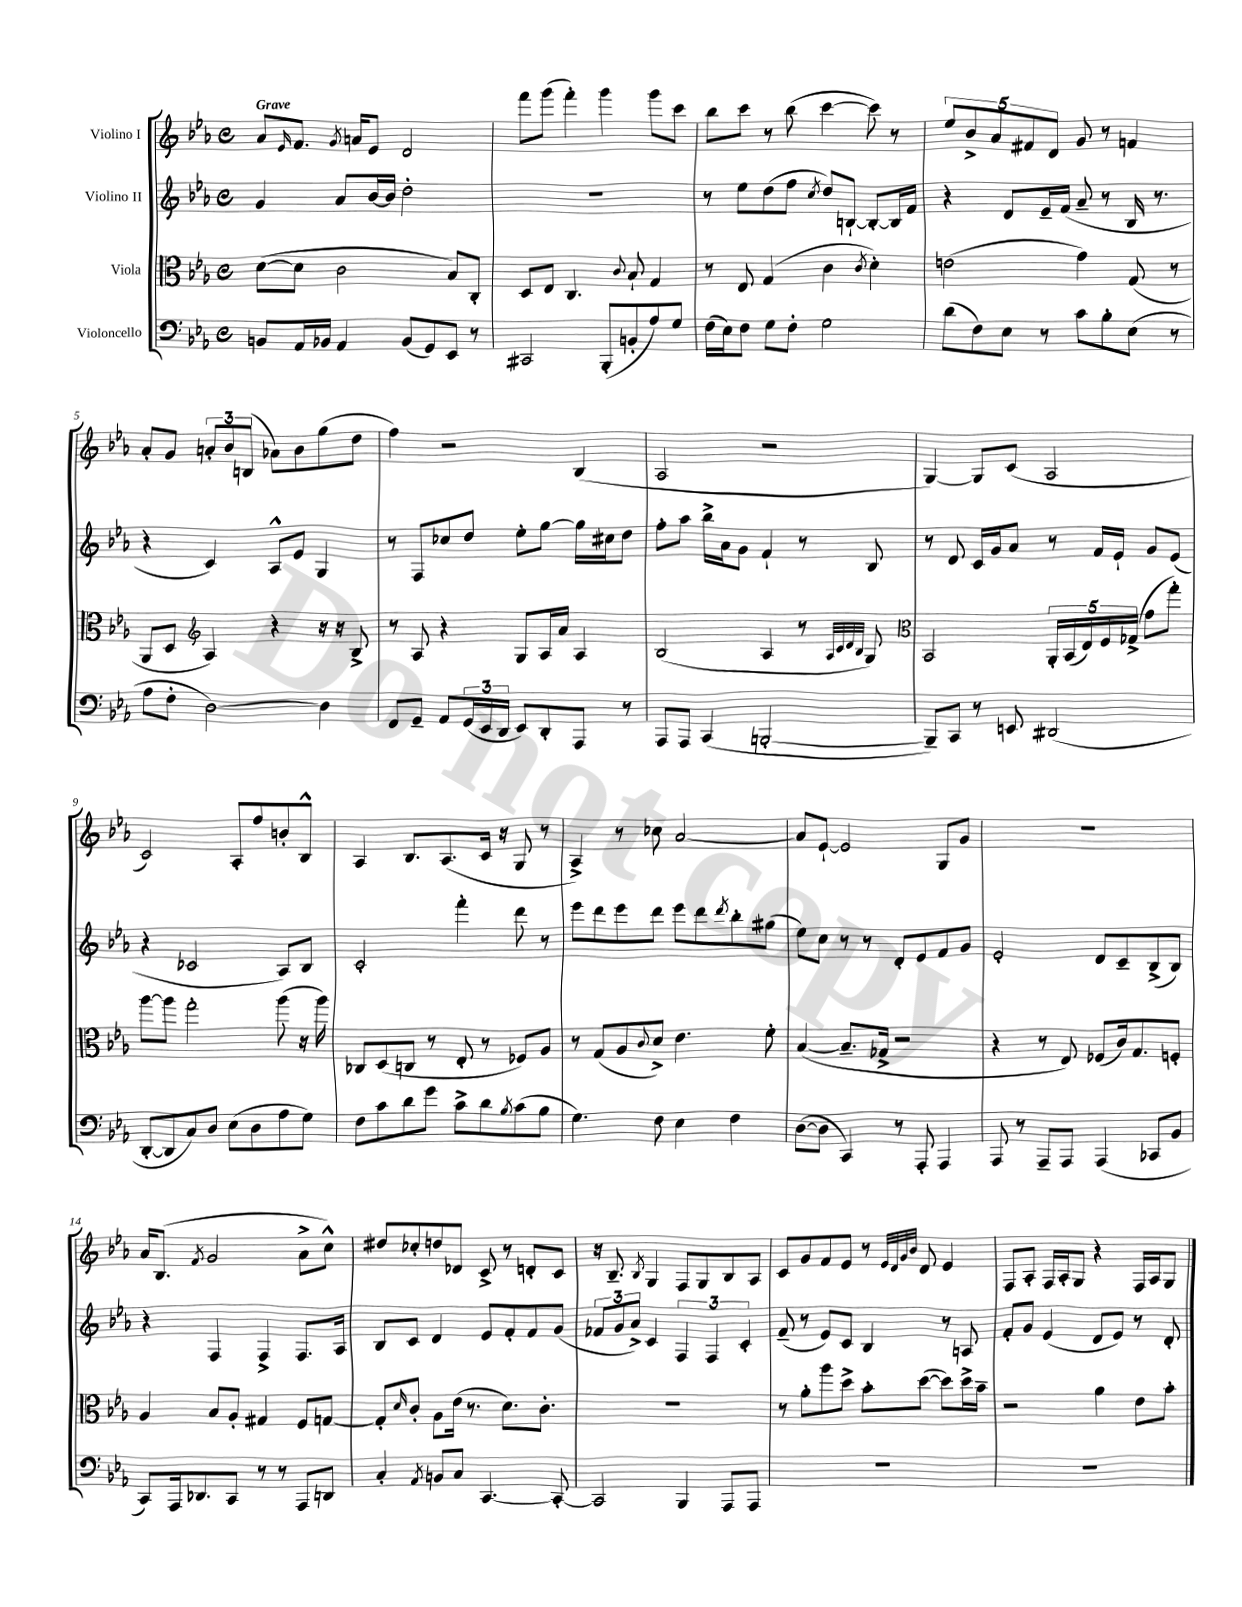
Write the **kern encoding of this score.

**kern	**kern	**kern	**kern
*staff4	*staff3	*staff2	*staff1
*clefF4	*clefC3	*clefG2	*clefG2
*k[b-e-a-]	*k[b-e-a-]	*k[b-e-a-]	*k[b-e-a-]
*M4/4	*M4/4	*M4/4	*M4/4
*met(c)	*met(c)	*met(c)	*met(c)
8BB	([8d	4g	8a-
.	.	.	16qqe-
16AA-	8d]	.	8.f
16BB-	.	.	.
4AA-	2c	8a-	.
.	.	.	8qg
.	.	.	16a
.	.	[16b-	8e-
.	.	16b-]	.
(8BB-	.	2dd'	2d
8GG)	.	.	.
8EE-	8B-)	.	.
8r	8C'	.	.
=	=	=	=
2CC#	8D	1r	8fff
.	8E-	.	(8ggg
.	4.C	.	4fff')
(8BBB-'	.	.	4ggg
.	8qqc	.	.
8BB'	8B-`	.	.
8A-)	4G	.	8ggg
8G	.	.	8ccc
=	=	=	=
(16F	8r	8r	8bb-
16E-)	.	.	.
8F	8E-	8ee-	8ccc
8G	(4G	(8dd	8r
8F'	.	8ff	(8bb-
.	.	8qcc	.
2G	4c	8dd)	[4ccc
.	.	[8B`	.
.	8qc	.	.
.	4d')	8B'_	8ccc])
.	.	16B]	8r
.	.	16f	.
=	=	=	=
(8d	(2e	4r	10ee-
.	.	.	10b-^
8F)	.	.	.
.	.	.	10a-
8E-	.	8d	.
.	.	.	10f#
8r	.	16e-~	.
.	.	.	10d
.	.	(16f	.
8c	4g)	8a-~	8g
8B-'	.	8r	8r
(8E-	(8G	16B-	4f
.	.	8.r	.
8r	8r	.	.
=	=	=	=
8A-	8AA-	4r	8a-'
8F'	8D	.	8g
*	*clefG2	*	*
[2D)	4A-)	4c)	12a'
.	.	.	12b-
.	.	.	(12B
.	4r	8A-^^	8a-)
.	.	8e-	8b-
4D]	16r	4G	(8gg
.	16r	.	.
.	8B-^	.	8dd
=	=	=	=
8FF	8r	8r	4ff)
8GG~	8A-	8F	.
8AA-	4r	8cc-	2r
(24GG	.	8dd	.
24EE-	.	.	.
24DD	.	.	.
8EE-)	8G	8ee-'	.
8DD'	16A-	[8gg	.
.	16a-	.	.
8AAA-	4A-	16gg]	(4B-
.	.	16cc#	.
8r	.	8dd	.
=	=	=	=
8AAA-	(2B-	8ff'	2A-
8AAA-	.	8aa-	.
(4CC	.	16bb-^	.
.	.	16a-	.
.	.	8g	.
[2BBB'	4A-	4f`	2r
.	8r	8r	.
.	32qqA-	.	.
.	32qqc	.	.
.	32qqd	.	.
.	32qqB-	.	.
.	8G)	8B-	.
=	=	=	=
*	*clefC3	*	*
8BBB~])	2BB-	8r	[4G)
8CC	.	8d	.
8r	.	16c	8G]
.	.	16g	.
8EE	.	8a-	(8c
(2DD#	20AA-'	8r	2A-
.	(20BB-	.	.
.	20E-)	.	.
.	.	16f	.
.	20F	.	.
.	.	16e-`	.
.	(20G-^	.	.
.	8g	8g	.
.	8gg')	(8e-	.
=	=	=	=
[8DD'	[8aa-	4r	2c)
8DD]	8aa-]	.	.
8C)	2gg'	2c-	.
8D	.	.	.
(8E-	.	.	8A-'
8D	.	.	8ff
8A-	(8aa-	8A-)	8b'
8G)	16r	8B-	8B-^^
.	16aa-)	.	.
=	=	=	=
8F	8C-	2c'	4A-
8c	(8D	.	.
8d	8C	.	8.B-
8g	8r	.	.
.	.	.	(8.A-
8c^	8E-'	4fff'	.
8d	8r	.	16c
.	.	.	16r
8qB-	.	.	.
(8c	8F-)	8ddd	8G
8B-	8A-	8r	8r
=	=	=	=
4.G)	8r	8eee-	4A-^)
.	(8G	8ddd	.
.	8A-	8eee-	8r
.	8qqc	.	.
8F	8d^)	8ddd	8cc-
4E-	4.e-	8eee-	[2a-
.	.	8ddd	.
.	.	8qddd	.
4F	.	8bb-'	.
.	8f'	(8gg#	.
=	=	=	=
([8D	([4B-	8ee-)	8a-]
8D]	.	8cc	[8e-`
4CC)	8.B-~]	8r	2e-]
.	.	8r	.
.	16G-^	.	.
8r	2r	8d'	.
8AAA-'	.	8e-	.
4AAA-	.	8f	8G
.	.	8g	8g
=	=	=	=
8AAA-	4r	2e-'	1r
8r	.	.	.
8AAA-~	8r	.	.
8AAA-	8E-)	.	.
(4AAA-	(8F-	8d	.
.	16c)	8c~	.
.	8.G	.	.
8CC-	.	(8B-^	.
8BB-	8F'	8B-)	.
=	=	=	=
8CC)	4A-	4r	16a-
.	.	.	(8.B-
16AAA-	.	.	.
8.DD-	.	.	.
.	.	.	8qf
.	8B-	4F	2g
8CC	8A-'	.	.
8r	4G#	4F^	.
8r	.	.	.
8AAA-	8F	8.F	8a-^
8DD	[8G	.	8cc^^)
.	.	16A-	.
=	=	=	=
4C'	8G']	8B-	8dd#
.	16qqd	.	.
.	8c'	8c	8cc-'
8qAA-	.	.	.
8BB	8A-	4d	8dd
8C	(16e-	.	8d-
.	8.r	.	.
[4.CC	.	8e-	8c^
.	8.d)	8f'	8r
.	.	8f	8d'
.	8.c'	.	.
8CC'_	.	(8g	8c
=	=	=	=
2CC]	1r	12f-	16r
.	.	.	8.B-~
.	.	12g	.
.	.	12a-^)	.
.	.	.	8qB-
.	.	4c	4G
4BBB-	.	6F	8F
.	.	.	8G
.	.	6F	.
8AAA-	.	.	8B-
.	.	6c'	.
8AAA-	.	.	8A-
=	=	=	=
1r	8r	(8f~	8c
.	8a-'	8r	8g
.	8aa-	8e-)	8f
.	8dd^	8c	8e-
.	8b-'	4B-	8r
.	.	.	32qqe-
.	.	.	32qqd
.	.	.	32qqg
.	.	.	32qqb-
.	([8dd	.	8d
.	8dd])	8r	4e-
.	16dd^	8A	.
.	16b-~	.	.
=	=	=	=
1r	2r	8f'	8F
.	.	8g	8A-'
.	.	(4e-	16F
.	.	.	16A-'
.	.	.	8G
.	4a-	8d	4r
.	.	8e-)	.
.	8e-	8r	16F
.	.	.	16A-
.	8b-'	8d'	8G
==	==	==	==
*-	*-	*-	*-
